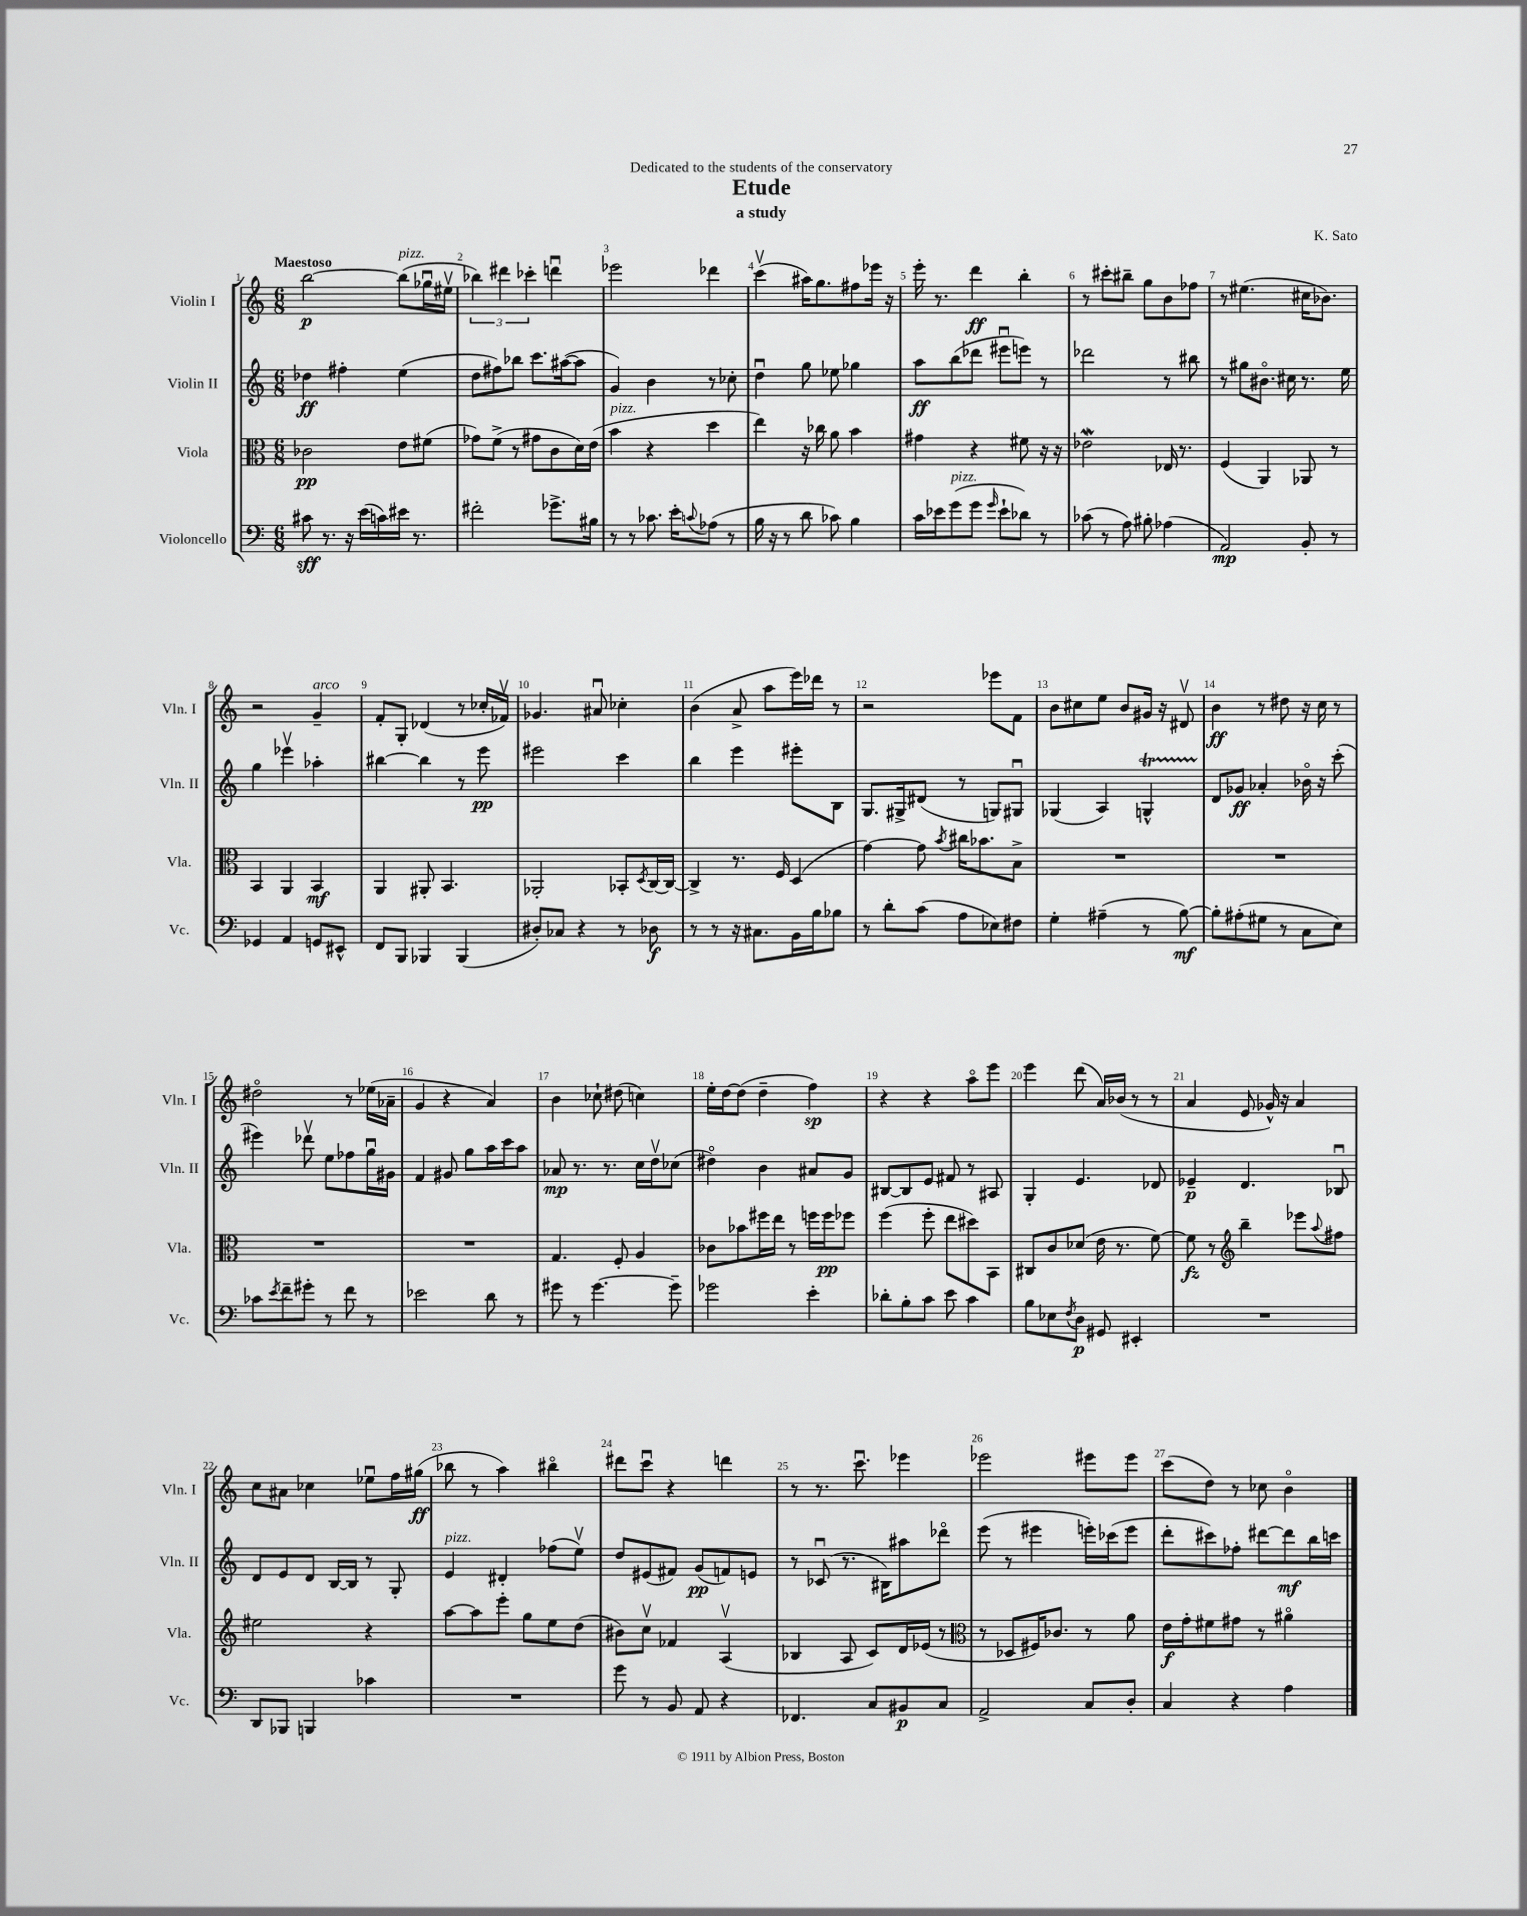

**kern	**kern	**kern	**kern
*staff4	*staff3	*staff2	*staff1
*clefF4	*clefC3	*clefG2	*clefG2
*k[]	*k[]	*k[]	*k[]
*M6/8	*M6/8	*M6/8	*M6/8
8c#	2c-	4dd-	[2bb
8.r	.	.	.
.	.	4ff#'	.
16r	.	.	.
(16e	.	.	.
16c)	.	.	.
16e#	8e	(4ee	(8bb]
8.r	.	.	.
.	(8f#	.	16gg-u
.	.	.	16ee#v
=	=	=	=
2f#'	8g-)	8dd	6bb-)
.	(8f^	8ff#)	.
.	.	.	6ddd#
.	8r	8bb-	.
.	.	.	6ccc-'
.	8g#	8.ccc	.
8.g-^	8c	.	4dddu
.	.	([16aa#	.
.	16d)	8aa#]	.
16B#	(16e	.	.
=	=	=	=
8r	4b	4g)	2eee-
8r	.	.	.
8.c-	4r	4b	.
16e'	.	.	.
8qqc	.	.	.
(8A-	4dd	8r	4ddd-
8r	.	8cc-'	.
=	=	=	=
16B	4ee)	4ddu	(4cccv
16r	.	.	.
8r	.	.	.
8d	16r	8gg	16aa#)
.	16cc-	.	8.gg
8c-)	8a	8ee-	.
4B	4b	4gg-	8ff#
.	.	.	16eee-
.	.	.	16r
=	=	=	=
16c	4g#	8aa	16eee'
16e-	.	.	8.r
(8g	.	(8bb	.
8g	4r	8ddd-	4ddd
16qqg	.	.	.
8e-`	.	8eee#u	.
8d-)	8f#	8eee)	4bb'
8r	16r	8r	.
.	16r	.	.
=	=	=	=
(8c-	2e-	2ddd-	8r
8r	.	.	8ccc#'
8A)	.	.	8bb#~
8B#'	.	.	8gg
(4A-	16E-	8r	8b
.	8.r	.	.
.	.	8bb#	8ff-
=	=	=	=
2AA)	(4F	8r	8r
.	.	8gg#	(4.ee#
.	4AA)	8.b#o	.
.	.	16cc#	.
8BB'	8AA-	8.r	16cc#
.	.	.	8.b-)
8r	8r	.	.
.	.	16ee	.
=	=	=	=
4GG-	4BB	4gg	2r
4AA	4AA	4eee-v	.
8GG	4BB	4aa-'	4g~
8EE#^^	.	.	.
=	=	=	=
8FF	4AA	[4bb#	8f'
8BBB	.	.	8G'
4BBB-	8AA#'	4bb#]	(4d-
.	4.BB	.	.
(4BBB-	.	8r	8r
.	.	8eee	16cc-'
.	.	.	16f-v)
=	=	=	=
8D#')	2AA-'	2eee#	4.g-
8C-	.	.	.
4r	.	.	.
.	.	.	8a#u
8r	8BB-'	4ccc	4cc-'
.	8qD	.	.
8D-	[16C	.	.
.	16C_	.	.
=	=	=	=
8r	4C^]	4bb	(4b
8r	.	.	.
16r	8.r	4eee	8a^
8.C#	.	.	.
.	.	.	8aa
.	16F	.	.
16BB	(4D	8eee#'	16eee)
16B	.	.	16ddd-
8B-	.	8B	8r
=	=	=	=
8r	[4g)	8.G	2r
8d'	.	.	.
.	.	16G#^	.
(8c	8g]	(8d#	.
.	8qb	.	.
8A	16cc#	8r	.
.	8.b-	.	.
8E-)	.	8G)	8eee-
8F#	8B^	8G#u	8f
=	=	=	=
4G'	2.r	(4G-	8b
.	.	.	8cc#
(4A#~	.	4A)	8ee
.	.	.	8b
8r	.	4G^^	16g#
.	.	.	16r
[8B)	.	.	8d#v
=	=	=	=
8B']	2.r	8d	4b
(8A#'	.	8g-	.
8G#	.	4a-'	8r
8r	.	.	8dd#
8C	.	16b-o	16r
.	.	16r	16cc
8E)	.	(8ccc'	8r
=	=	=	=
8c-	2.r	4eee#)	2dd#o
8qe	.	.	.
8f~	.	.	.
8g#'	.	8ddd-v	.
8r	.	8ee	.
8f	.	8ff-	8r
8r	.	16ggu	(16ee-
.	.	16g#	16a-~
=	=	=	=
2e-	2.r	4f	4g
.	.	8g#	4r
.	.	8gg	.
8d	.	16aa	4a)
.	.	16ccc	.
8r	.	8aa	.
=	=	=	=
8g#	4.G	8a-	4b
8r	.	8.r	.
[4.g#	.	.	8cc-`
.	.	8.r	.
.	8F'	.	(8dd#
.	4A	16cc	4cc)
.	.	16ddv	.
8g#~]	.	(8cc-	.
=	=	=	=
2g-	8c-	4dd#o)	16ee'
.	.	.	[16dd
.	8b-	.	(8dd]
.	16ff#	4b	4dd~
.	16ee	.	.
.	8r	.	.
4e'	16ff	8a#	4ff)
.	16ff	.	.
.	8ff-	8g	.
=	=	=	=
8d-'	(4ff	[8B#	4r
8B'	.	8B#]	.
8c	8ff'	8e	4r
8e	8ee	8f#	.
4c	8dd#)	8r	8aao
.	8BB	8A#	8eee
=	=	=	=
8B	8C#	4G'	4eee
8E-	8c	.	.
8qF	.	.	.
8D	(8d-	4.e	(8ddd
8GG#	16e	.	16a)
.	8.r	.	(16b-
4EE#'	.	.	8r
.	[8f)	8d-	8r
=	=	=	=
2.r	8f]	4e-~	4a
.	8r	.	.
*	*clefG2	*	*
.	4bb~	4.d	8e
.	.	.	16g-^^)
.	.	.	16r
.	8eee-	.	4a
.	8qqaa	.	.
.	8ff#	8B-u	.
=	=	=	=
8DD	2ee#	8d	8cc
8BBB-	.	8e	8a#
4BBB	.	8d	4cc-
.	.	[16B	.
.	.	16B]	.
4c-	4r	8r	8ee-u
.	.	8G'	16ff
.	.	.	(16gg#
=	=	=	=
2.r	[8aa	4e	8bb-
.	8aa]	.	8r
.	8eee'	4d#'	4aa)
.	8gg	.	.
.	8ee	(8ff-	4bb#o
.	(8dd	8eev)	.
=	=	=	=
8g	8b#)	8dd	8ddd#
8r	8ccv	(8e#	8cccu
8BB	4f-	8f#)	4r
8AA	.	(8g	.
4r	(4Av	8f)	4ddd
.	.	8e	.
=	=	=	=
4.FF-	4B-	8r	8r
.	.	(8c-u	8.r
.	8A	8.r	.
.	.	.	8.cccu
8C	8c)	.	.
.	.	16B#)	.
8BB#	16d	8aa#	4eee-
.	(16e-	.	.
8C	8r	8ddd-o	.
=	=	=	=
*	*clefC3	*	*
2AA^	8r	(8eee	2eee-
.	8D-	8r	.
.	16F#)	4eee#	.
.	8.c-	.	.
8C	8r	16eee')	8eee#
.	.	(16ccc-	.
8D'	8a	8eee	8eee#
=	=	=	=
4C	16e	8ddd'	(8ccc
.	16g'	.	.
.	8f#	8ccc#)	8dd)
4r	8g#	8ff-'	8r
.	8r	[8ddd#	8cc-
4A	4a#o	8ddd#]	4bo
.	.	16bb	.
.	.	16ccc	.
==	==	==	==
*-	*-	*-	*-
